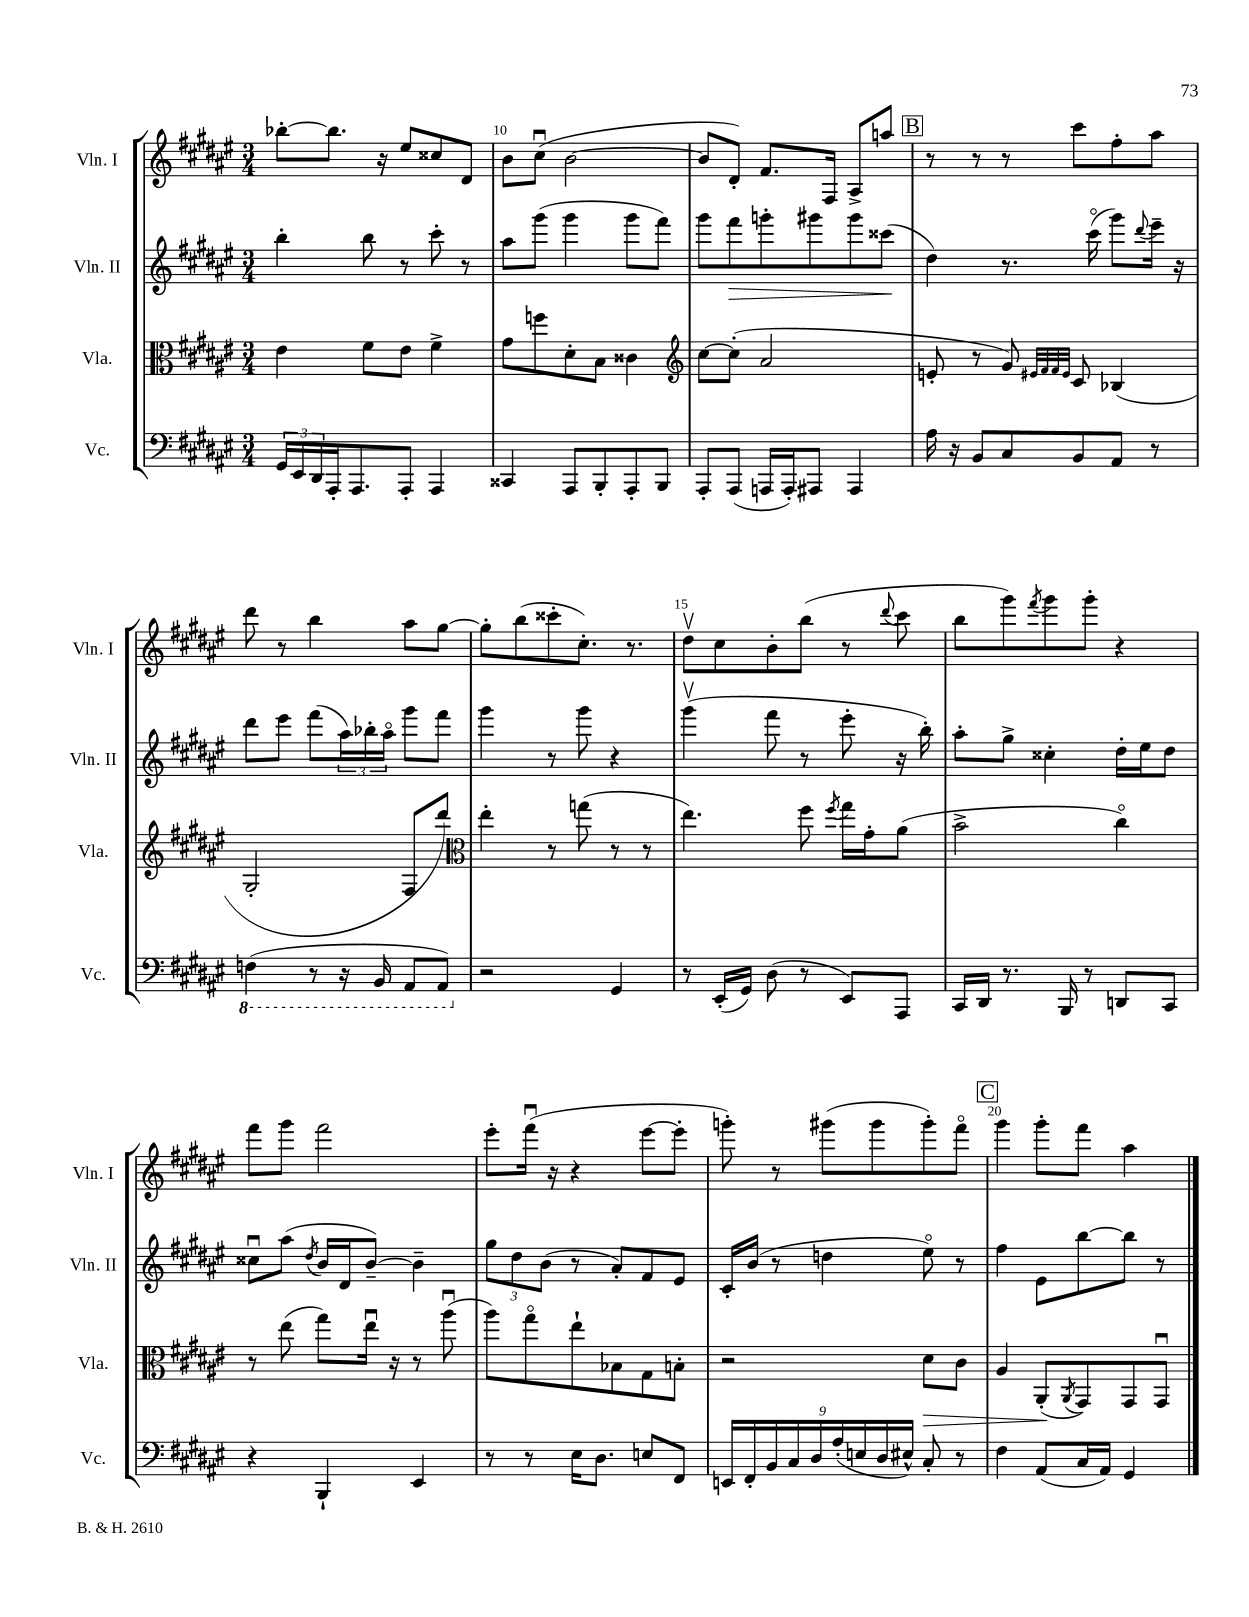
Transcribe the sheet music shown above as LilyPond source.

<<
\new StaffGroup <<
\new Staff = "s0" \with { instrumentName = "Vln. I" shortInstrumentName = "Vln. I" } {
    \clef treble \key fis \major \numericTimeSignature \time 3/4
    bes''8~-. bes''8. r16 eis''8 cisis''8 dis'8 |
    b'8 cis''8\downbow( b'2~ |
    b'8 dis'8-.) fis'8. fis16 ais8-> a''8 |
    \mark \markup { \box "B" } r8 r8 r8 cis'''8 fis''8-. ais''8 |
    dis'''8 r8 b''4 ais''8 gis''8~ |
    gis''8-. b''8( cisis'''8-. cis''8.-.) r8. |
    dis''8\upbow cis''8 b'8-. b''8( r8 \appoggiatura { dis'''8 } cis'''8 |
    b''8 gis'''8) \acciaccatura { fis'''8 } gis'''8 gis'''8-. r4 |
    fis'''8 gis'''8 fis'''2 |
    eis'''8-. fis'''16\downbow( r16 r4 eis'''8~ eis'''8-. |
    g'''8-.) r8 gis'''8( gis'''8 gis'''8-.) fis'''8\flageolet |
    \mark \markup { \box "C" } gis'''4 gis'''8-. fis'''8 ais''4 \bar "|." |
}
\new Staff = "s1" \with { instrumentName = "Vln. II" shortInstrumentName = "Vln. II" } {
    \clef treble \key fis \major \numericTimeSignature \time 3/4
    b''4-. b''8 r8 cis'''8-. r8 |
    ais''8 gis'''8( gis'''4 gis'''8 fis'''8) |
    gis'''8 fis'''8\> g'''8-. gis'''8 gis'''8 cisis'''8\!( |
    \mark \markup { \box "B" } dis''4) r8. cis'''16\flageolet( gis'''8) \appoggiatura { dis'''8 } eis'''16-- r16 |
    dis'''8 eis'''8 fis'''8( \tuplet 3/2 { ais''16) bes''16-. ais''16\flageolet } gis'''8 fis'''8 |
    gis'''4 r8 gis'''8 r4 |
    gis'''4\upbow( fis'''8 r8 eis'''8-. r16 b''16-.) |
    ais''8-. gis''8-> cisis''4-. dis''16-. eis''16 dis''8 |
    cisis''8\downbow ais''8( \acciaccatura { dis''8 } b'16 dis'16 b'8~--) b'4-- |
    \tuplet 3/2 { gis''8 dis''8 b'8( } r8 ais'8-.) fis'8 eis'8 |
    cis'16-. b'16( r8 d''4 eis''8\flageolet) r8 |
    \mark \markup { \box "C" } fis''4 eis'8 b''8~ b''8 r8 \bar "|." |
}
\new Staff = "s2" \with { instrumentName = "Vla." shortInstrumentName = "Vla." } {
    \clef alto \key fis \major \numericTimeSignature \time 3/4
    eis'4 fis'8 eis'8 fis'4-> |
    gis'8 f''8 dis'8-. b8 cisis'4 |
    \clef treble cis''8~ cis''8-.( ais'2 |
    \mark \markup { \box "B" } e'8-. r8 gis'8) \grace { eis'32 fis'32 fis'32 eis'32 } cis'8 bes4( |
    gis2-. fis8 dis'''8) |
    \clef alto eis''4-. r8 g''8( r8 r8 |
    eis''4.) fis''8 \acciaccatura { fis''8 } gis''16 gis'16-. ais'8( |
    b'2-> cis''4\flageolet) |
    r8 eis''8( gis''8) eis''16\downbow r16 r8 ais''8\downbow( |
    ais''8) gis''8\flageolet eis''8-! bes8 gis8 b8-. |
    r2 dis'8\> cis'8 |
    \mark \markup { \box "C" } ais4 ais,8-.\!( \acciaccatura { ais,8 } gis,8) gis,8 gis,8\downbow \bar "|." |
}
\new Staff = "s3" \with { instrumentName = "Vc." shortInstrumentName = "Vc." } {
    \clef bass \key fis \major \numericTimeSignature \time 3/4
    \tuplet 3/2 { gis,16 eis,16 dis,16 } ais,,16-. ais,,8. ais,,8-. ais,,4 |
    cisis,4 ais,,8 b,,8-. ais,,8-. b,,8 |
    ais,,8-. ais,,8( a,,16 a,,16-.) ais,,8 ais,,4 |
    \mark \markup { \box "B" } ais16 r16 b,8 cis8 b,8 ais,8 r8 |
    \ottava #-1 f,4( r8 r16 b,,16 ais,,8 ais,,8) \ottava #0 |
    r2 gis,4 |
    r8 eis,16-.( gis,16) dis8( r8 eis,8) ais,,8 |
    cis,16 dis,16 r8. b,,16 r8 d,8 cis,8 |
    r4 b,,4-! eis,4 |
    r8 r8 eis16 dis8. e8 fis,8 |
    \tuplet 9/8 { e,16 fis,16-. b,16 cis16 dis16 ais16-.( e16 dis16 eis16-^) } cis8-. r8 |
    \mark \markup { \box "C" } fis4 ais,8( cis16 ais,16) gis,4 \bar "|." |
}
>>
>>
\layout { \context { \Score currentBarNumber = #9 \override BarNumber.break-visibility = ##(#f #t #t) barNumberVisibility = #(every-nth-bar-number-visible 5) } }
